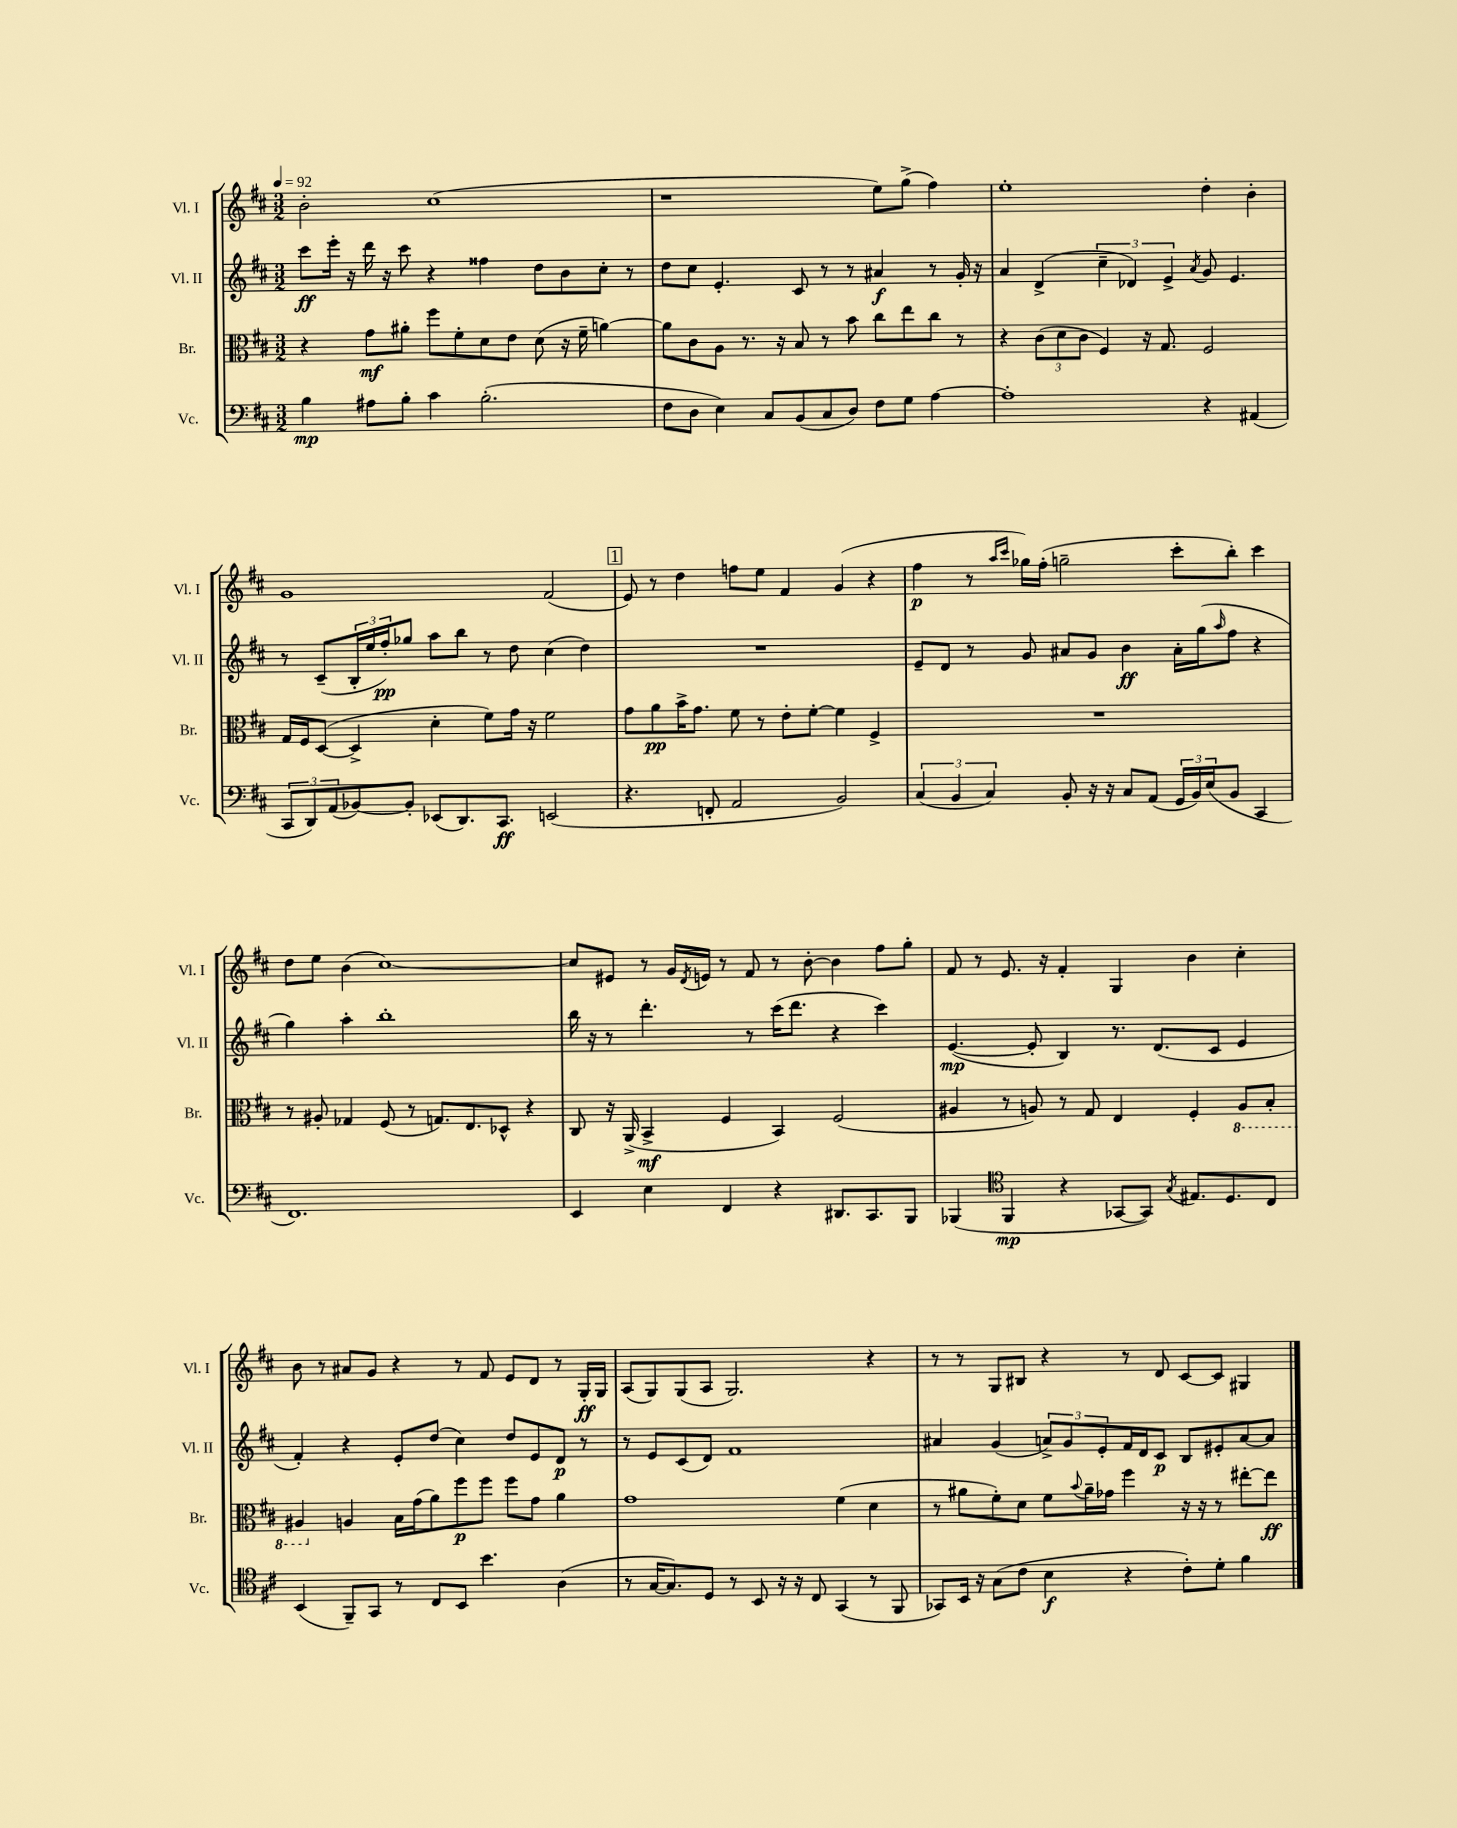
<<
\new StaffGroup <<
\new Staff = "s0" \with { instrumentName = "Vl. I" shortInstrumentName = "Vl. I" } {
    \clef treble \key d \major \numericTimeSignature \time 3/2 \tempo 4 = 92
    b'2-. cis''1( |
    r1 e''8) g''8->( fis''4) |
    e''1-. d''4-. b'4-. |
    g'1 fis'2( |
    \mark \markup { \box "1" } e'8) r8 d''4 f''8 e''8 fis'4 g'4( r4 |
    fis''4\p r8 \grace { a''16 cis'''16 } ges''16) fis''16-.( g''2-- cis'''8-. b''8-.) cis'''4 |
    d''8 e''8 b'4( cis''1~) |
    cis''8 eis'8 r8 g'16 \acciaccatura { d'8 } e'16 r8 fis'8 r8 b'8~-. b'4 fis''8 g''8-. |
    fis'8 r8 e'8. r16 fis'4-. g4 b'4 cis''4-. |
    b'8 r8 ais'8 g'8 r4 r8 fis'8 e'8 d'8 r8 g16-.\ff g16 |
    a8( g8) g8( a8 g2.) r4 |
    r8 r8 g8 bis8 r4 r8 d'8 cis'8~ cis'8 gis4 \bar "|." |
}
\new Staff = "s1" \with { instrumentName = "Vl. II" shortInstrumentName = "Vl. II" } {
    \clef treble \key d \major \numericTimeSignature \time 3/2
    cis'''8\ff e'''16-. r16 d'''16 r16 cis'''8 r4 fisis''4 d''8 b'8 cis''8-. r8 |
    d''8 cis''8 e'4.-. cis'8 r8 r8 ais'4\f r8 g'16-. r16 |
    a'4 d'4->( \tuplet 3/2 { cis''4-- des'4) e'4-> } \acciaccatura { a'8 } g'8 e'4. |
    r8 cis'8--( \tuplet 3/2 { b16-. e''16 fis''16-.\pp) } ges''8 a''8 b''8 r8 d''8 cis''4( d''4) |
    \mark \markup { \box "1" } R1. |
    e'8-- d'8 r8 g'8 ais'8 g'8 b'4\ff ais'16-. g''16( \grace { a''16 } fis''8 r4 |
    g''4) a''4-. b''1-. |
    b''16 r16 r8 d'''4.-. r8 cis'''16( d'''8. r4 cis'''4) |
    e'4.~\mp( e'8-. b4) r8. d'8.( cis'8 e'4 |
    fis'4-.) r4 e'8-. d''8( cis''4) d''8 e'8 d'8\p r8 |
    r8 e'8 cis'8( d'8) fis'1 |
    ais'4 g'4( \tuplet 3/2 { a'8->) g'8 e'8-. } fis'16 d'16 cis'8\p b8 eis'8-. a'8~ a'8 \bar "|." |
}
\new Staff = "s2" \with { instrumentName = "Br." shortInstrumentName = "Br." } {
    \clef alto \key d \major \numericTimeSignature \time 3/2
    r4 g'8\mf ais'8-. fis''8 fis'8-. d'8 e'8 d'8( r16 fis'16-- a'4~) |
    a'8 cis'8 a8 r8. r16 b8 r8 b'8 cis''8 e''8 cis''8 r8 |
    r4 \tuplet 3/2 { cis'8( d'8 cis'8 } fis4) r16 g8. fis2 |
    g16 fis16 d8~( d4-> d'4-. fis'8) g'16 r16 fis'2 |
    \mark \markup { \box "1" } g'8 a'8\pp b'16-> g'8. fis'8 r8 e'8-. fis'8~-. fis'4 fis4-> |
    R1. |
    r8 ais8-. ges4 fis8( r8 g8.) e8. des8-^ r4 |
    cis8 r16 a,16->( b,4->\mf fis4 b,4) fis2( |
    ais4 r8 a8) r8 g8 e4 fis4-. \ottava #-1 a,8 b,8-. |
    ais,4 \ottava #0 a!4 b16 g'16( a'8) fis''8\p fis''8 fis''8 g'8 a'4 |
    g'1 fis'4( d'4 |
    r8 ais'8 fis'8-.) d'8 fis'8 \appoggiatura { b'8 } ais'16-- ges'16 fis''4 r16 r16 r8 eis''8~-. eis''8\ff \bar "|." |
}
\new Staff = "s3" \with { instrumentName = "Vc." shortInstrumentName = "Vc." } {
    \clef bass \key d \major \numericTimeSignature \time 3/2
    b4\mp ais8 b8-. cis'4 b2.-.( |
    fis8 d8 e4) cis8 b,8( cis8 d8) fis8 g8 a4~ |
    a1-. r4 ais,4( |
    \tuplet 3/2 { cis,8 d,8) a,8( } bes,8~) bes,8-. ees,8( d,8.) cis,8.\ff e,2( |
    \mark \markup { \box "1" } r4. f,8-. a,2 b,2) |
    \tuplet 3/2 { cis4( b,4 cis4) } b,8-. r16 r16 cis8 a,8( \tuplet 3/2 { g,16 b,16) e16( } b,8 cis,4 |
    fis,1.) |
    e,4 e4 fis,4 r4 dis,8. cis,8. b,,8 |
    bes,,4( \clef tenor fis,4\mp r4 ges,8~ ges,8) \acciaccatura { g8 } eis8. d8. cis8 |
    b,4( fis,8--) g,8 r8 cis8 b,8 b'4. a4( |
    r8 g16~ g8.) d8 r8 b,8 r16 r16 cis8 g,4( r8 fis,8 |
    ges,8) b,16 r16 g8( cis'8 b4\f r4 cis'8-.) d'8-. fis'4 \bar "|." |
}
>>
>>
\layout { \context { \Score \remove "Bar_number_engraver" } }
